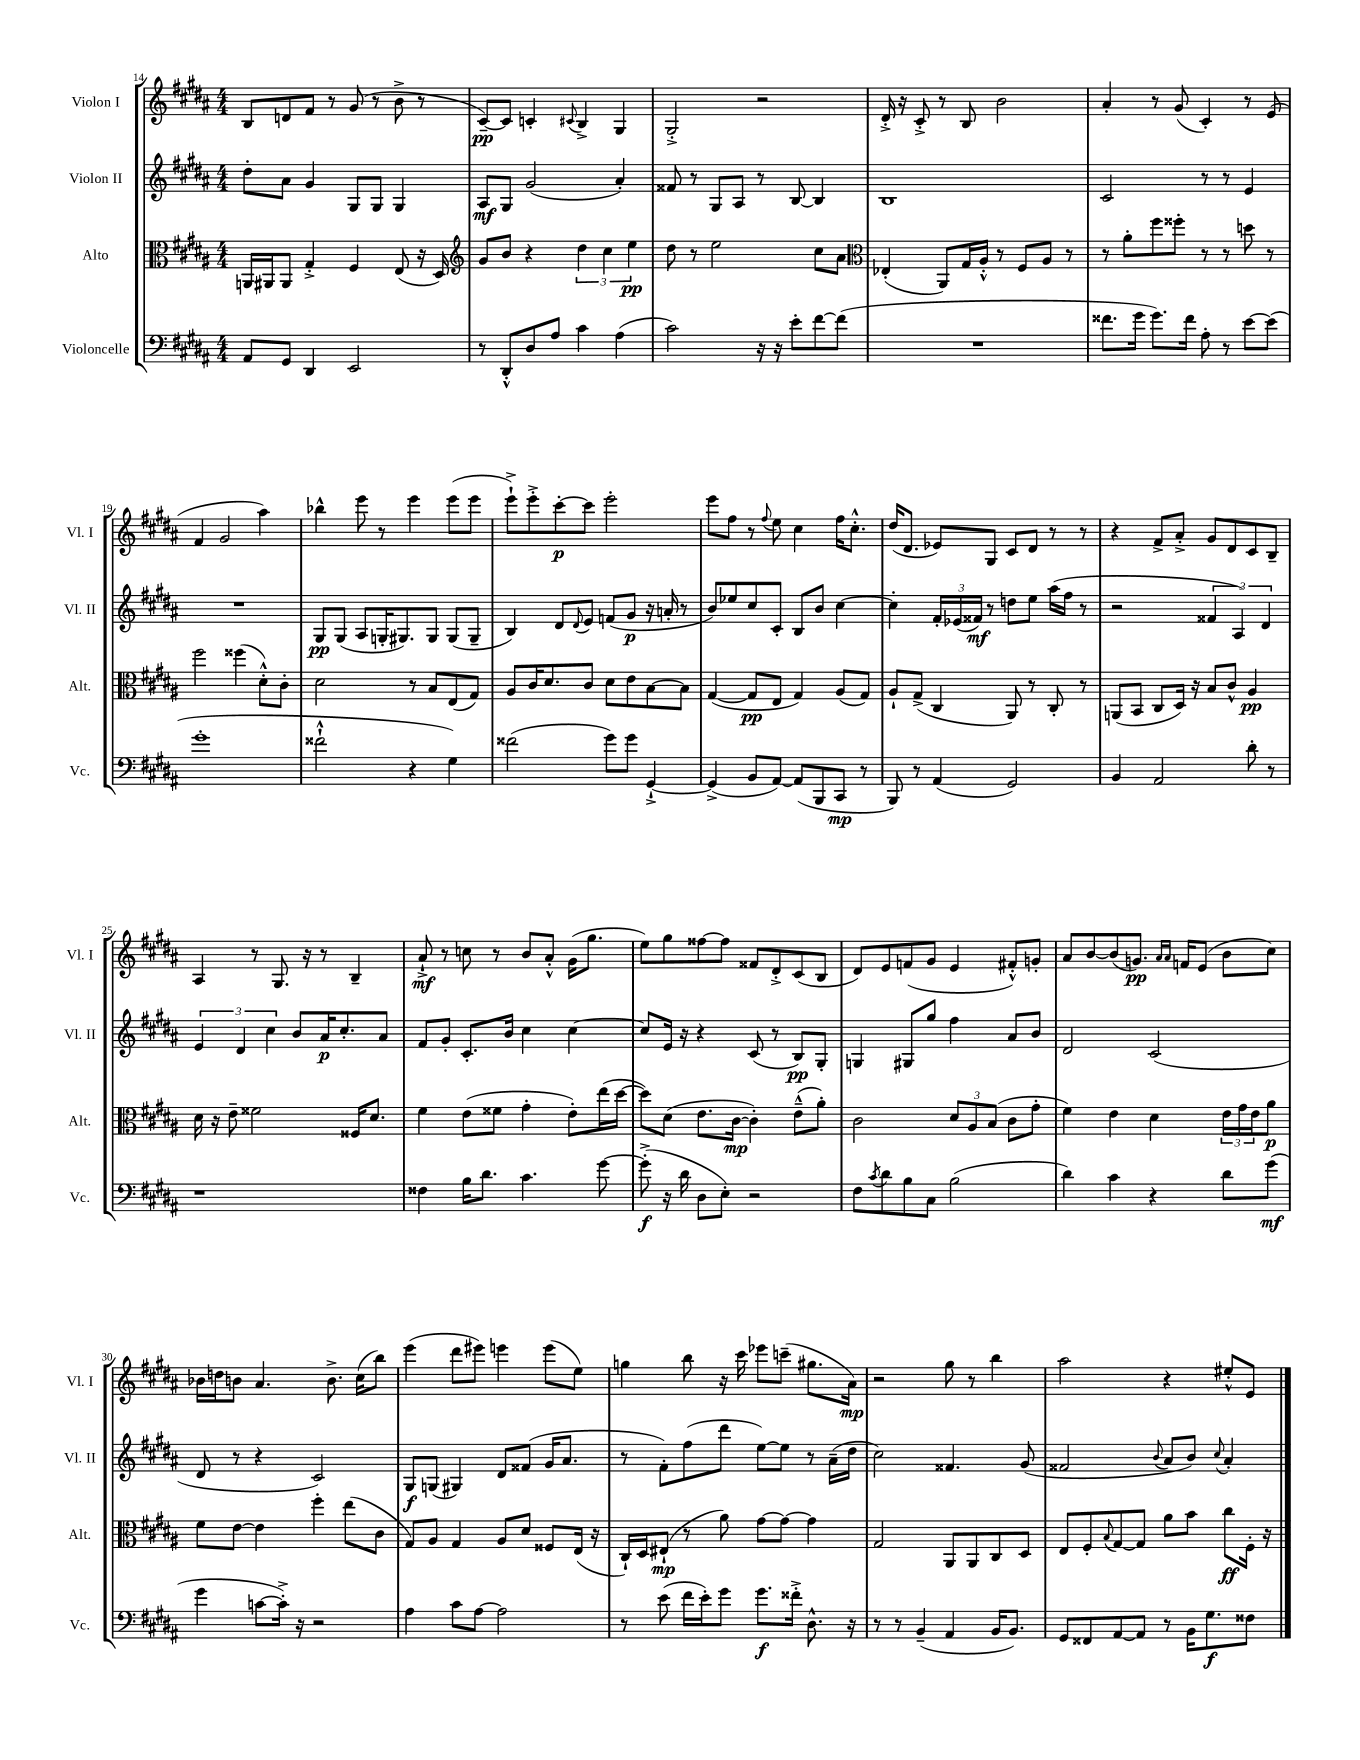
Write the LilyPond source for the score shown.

<<
\new StaffGroup <<
\new Staff = "s0" \with { instrumentName = "Violon I" shortInstrumentName = "Vl. I" } {
    \clef treble \key b \major \numericTimeSignature \time 4/4
    b8 d'8 fis'8 r8 gis'8( r8 b'8-> r8 |
    cis'8~--\pp) cis'8 c'4-. \appoggiatura { cis'8 } b4-> gis4 |
    gis2-.-> r2 |
    dis'16-.-> r16 cis'8-.-> r8 b8 b'2 |
    ais'4-. r8 gis'8( cis'4-.) r8 e'8( |
    fis'4 gis'2 ais''4) |
    bes''4-^ e'''8 r8 e'''4 e'''8( e'''8 |
    e'''8-!->) e'''8-.-> cis'''8~-.\p cis'''8 e'''2-. |
    e'''8 fis''8 r8 \appoggiatura { fis''8 } e''8 cis''4 fis''16 cis''8.-.-^ |
    dis''16( dis'8. ees'8) gis8 cis'8 dis'8 r8 r8 |
    r4 fis'8-> ais'8-.-> gis'8 dis'8 cis'8 b8-- |
    ais4 r8 gis8. r16 r8 b4-- |
    ais'8-!->\mf r8 c''8 r8 b'8 ais'8-.-^ gis'16( gis''8. |
    e''8) gis''8 fisis''8~ fisis''8 fisis'8 dis'8-.-> cis'8( b8 |
    dis'8) e'8 f'8( gis'8 e'4 fis'8-.-^) g'8-. |
    ais'8 b'8~ b'8( g'8.\pp) \grace { ais'16 ais'16 } f'16 e'8( b'8 cis''8) |
    bes'16 d''16 b'8 ais'4. b'8.-> cis''16( b''8) |
    e'''4( dis'''8 eis'''8) e'''4 e'''8( e''8) |
    g''4 b''8 r16 cis'''16 ees'''8 c'''8--( gis''8. ais'16\mp) |
    r2 gis''8 r8 b''4 |
    ais''2 r4 eis''8-.-^ e'8 \bar "|." |
}
\new Staff = "s1" \with { instrumentName = "Violon II" shortInstrumentName = "Vl. II" } {
    \clef treble \key b \major \numericTimeSignature \time 4/4
    dis''8-. ais'8 gis'4 gis8 gis8 gis4 |
    ais8\mf gis8 gis'2( ais'4-.) |
    fisis'8 r8 gis8 ais8 r8 b8~ b4 |
    b1 |
    cis'2 r8 r8 e'4 |
    R1 |
    gis8\pp gis8( ais8 g16-. gis8.) gis8 gis8( gis8-- |
    b4) dis'8 \appoggiatura { dis'8 } e'8 f'8( gis'8\p r16 a'16-. r8 |
    b'8) ees''8 cis''8 cis'8-. b8 b'8 cis''4~ |
    cis''4-. \tuplet 3/2 { fis'16-. ees'16( fisis'16\mf) } r8 d''8 e''8 ais''16( fis''16 r8 |
    r2 \tuplet 3/2 { fisis'4 ais4) dis'4 } |
    \tuplet 3/2 { e'4 dis'4 cis''4 } b'8 ais'16\p cis''8.-. ais'8 |
    fis'8 gis'8-. cis'8.-. b'16 cis''4 cis''4~ |
    cis''8 e'16 r16 r4 cis'8( r8 b8\pp) gis8-. |
    g4 gis8 gis''8 fis''4 ais'8 b'8 |
    dis'2 cis'2( |
    dis'8 r8 r4 cis'2) |
    gis8\f g8( gis4) dis'8 fisis'8( gis'16 ais'8. |
    r8 fis'8-.) fis''8( dis'''8 e''8~) e''8 r8 ais'16--( dis''16 |
    cis''2) fisis'4. gis'8( |
    fisis'2 \appoggiatura { b'8 } ais'8 b'8) \appoggiatura { cis''8 } ais'4-. \bar "|." |
}
\new Staff = "s2" \with { instrumentName = "Alto" shortInstrumentName = "Alt." } {
    \clef alto \key b \major \numericTimeSignature \time 4/4
    a,16 ais,16 ais,8 gis4-.-> fis4 e8( r16 dis16) |
    \clef treble gis'8 b'8 r4 \tuplet 3/2 { dis''4 cis''4 e''4\pp } |
    dis''8 r8 e''2 cis''8 ais'8 |
    \clef alto ees4-.( ais,8) gis16 ais16-.-^ r8 fis8 ais8 r8 |
    r8 ais'8-. fis''8 fisis''8-. r8 r8 d''8 r8 |
    fis''2 fisis''4( dis'8-.-^) cis'8-. |
    dis'2 r8 b8 e8( gis8) |
    ais8 cis'16 dis'8. cis'8 dis'8 e'8 b8~ b8 |
    gis4~( gis8\pp e8 gis4) ais8( gis8) |
    ais8-! gis8->( cis4 ais,8) r8 cis8-. r8 |
    a,8( b,8 cis8 dis16) r16 b8 cis'8-^ ais4\pp |
    dis'16 r16 e'8-- fisis'2 fisis16 dis'8. |
    fis'4 e'8( fisis'8 gis'4-. e'8-.) e''16( dis''16~ |
    dis''8) dis'8( e'8. cis'16~\mp cis'4-.) e'8---^( ais'8-.) |
    cis'2 \tuplet 3/2 { dis'8 ais8 b8( } cis'8 gis'8-. |
    fis'4) e'4 dis'4 \tuplet 3/2 { e'16 gis'16 e'16 } ais'8\p |
    fis'8 e'8~ e'4 fis''4-. e''8( cis'8 |
    gis8) ais8 gis4 ais8 dis'8 fisis8 e16( r16 |
    cis16-!) dis16 eis8-!\mp( r8 ais'8) gis'8~ gis'8~ gis'4 |
    gis2 ais,8 ais,8 cis8 dis8 |
    e8 fis8-. \appoggiatura { b8 } gis8~ gis8 ais'8 b'8 cis''8\ff fis16-. r16 \bar "|." |
}
\new Staff = "s3" \with { instrumentName = "Violoncelle" shortInstrumentName = "Vc." } {
    \clef bass \key b \major \numericTimeSignature \time 4/4
    ais,8 gis,8 dis,4 e,2 |
    r8 dis,8-.-^ dis8 ais8 cis'4 ais4( |
    cis'2) r16 r16 e'8-. fis'8~ fis'8( |
    R1 |
    fisis'8. gis'16 gis'8.) fisis'16 ais8-. r8 e'8~ e'8( |
    gis'1-. |
    fisis'2-!-^ r4 gis4) |
    fisis'2( gis'8) gis'8 gis,4~-!-> |
    gis,4->( b,8 ais,8~) ais,8( b,,8 cis,8\mp r8 |
    b,,8) r8 ais,4( gis,2) |
    b,4 ais,2 dis'8-. r8 |
    r1 |
    fisis4 b16 dis'8. cis'4. gis'8~ |
    gis'8-.->\f( r16 dis'16 dis8 e8-.) r2 |
    fis8 \acciaccatura { cis'8 } dis'8 b8 cis8 b2( |
    dis'4) cis'4 r4 dis'8 gis'8\mf( |
    gis'4 c'8~ c'16-.->) r16 r2 |
    ais4 cis'8 ais8~ ais2 |
    r8 e'8( fis'16 e'16-.) gis'8 gis'8.\f fisis'16-.-> dis8.-^ r16 |
    r8 r8 b,4--( ais,4 b,16 b,8.) |
    gis,8 fisis,8 ais,8~ ais,8 r8 b,16 gis8.\f fisis8 \bar "|." |
}
>>
>>
\layout { \context { \Score currentBarNumber = #14 } }
